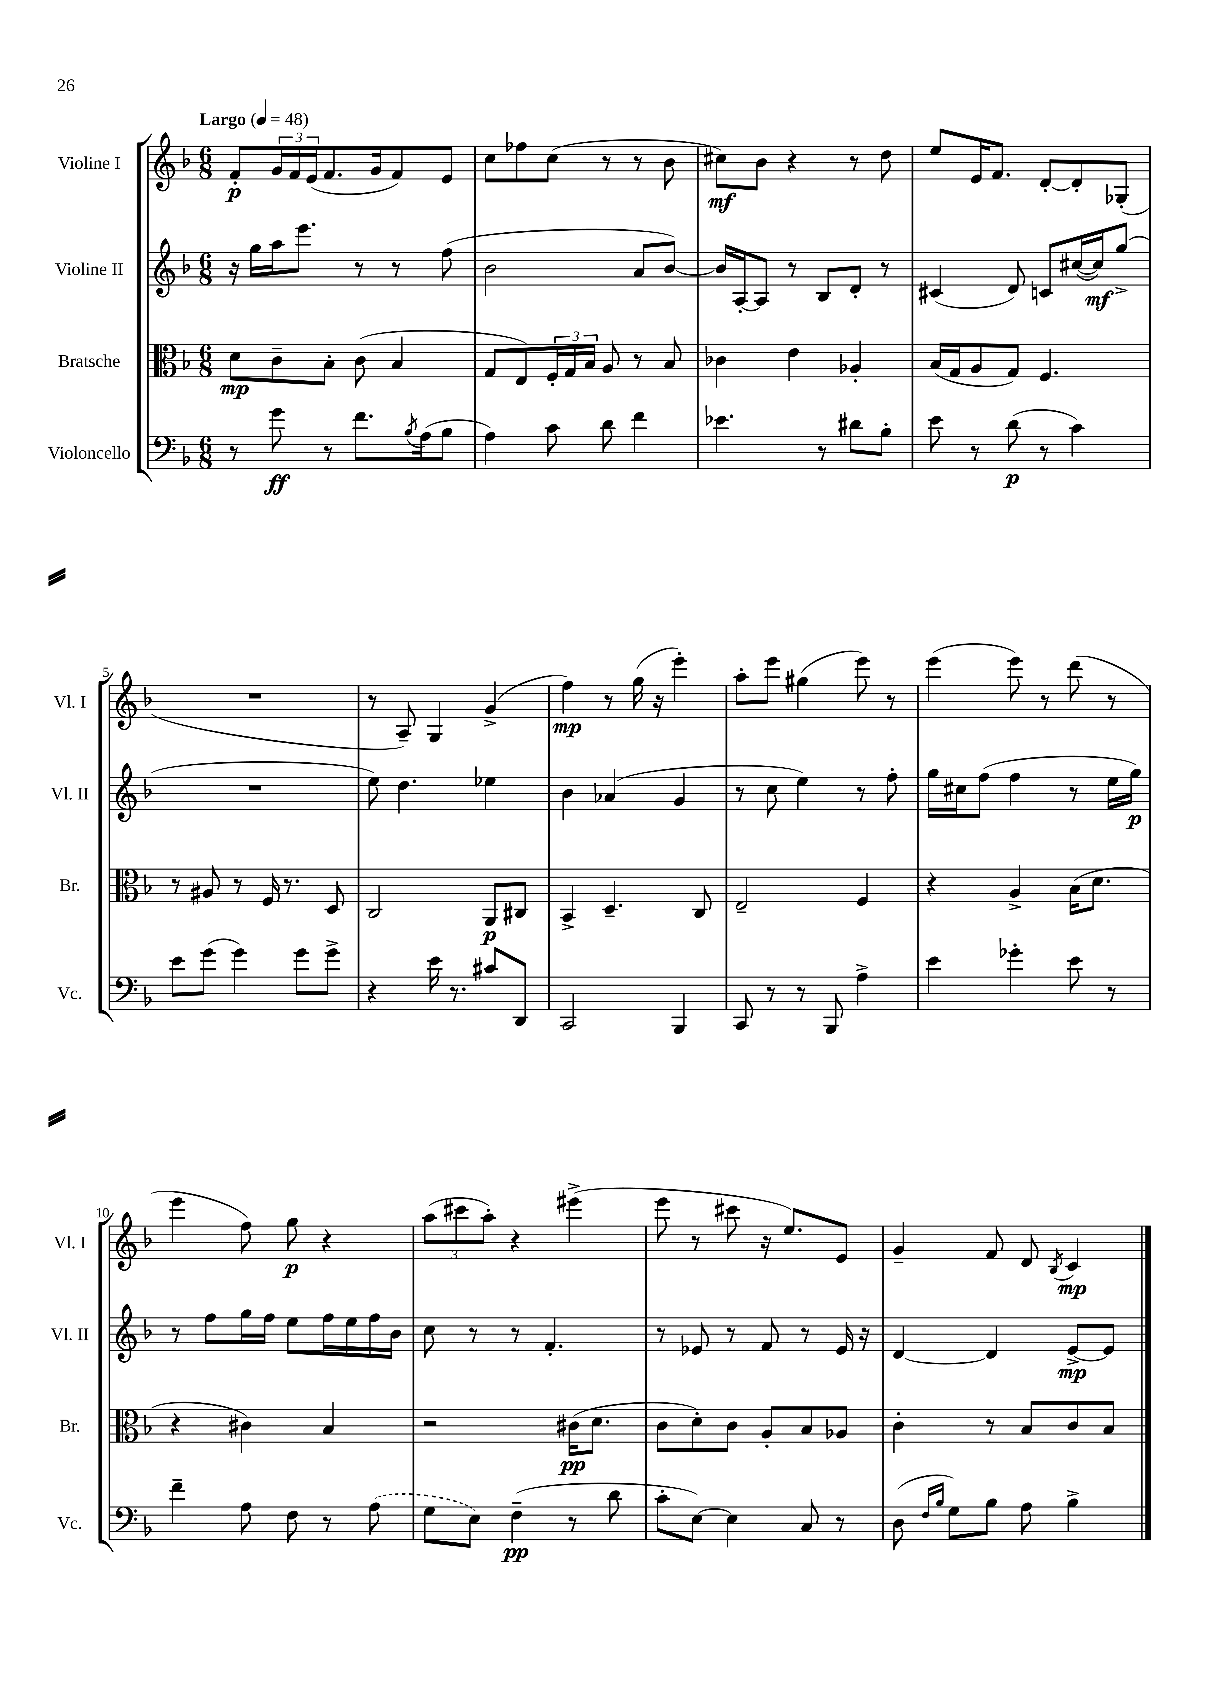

**kern	**kern	**kern	**kern
*staff4	*staff3	*staff2	*staff1
*clefF4	*clefC3	*clefG2	*clefG2
*k[b-]	*k[b-]	*k[b-]	*k[b-]
*M6/8	*M6/8	*M6/8	*M6/8
*MM48	*MM48	*MM48	*MM48
8r	8d\L	16r	8f'/L
.	.	16gg\LL	.
8g\	8c~\	16aa\J	24g/L
.	.	.	24f/
.	.	8.eee\J	.
.	.	.	(24e/J
8r	8B-'\J	.	8.f/
8.f\L	(8c\	8r	.
.	.	.	16g/k
.	4B-/	8r	8f/)
8qB-/	.	.	.
(16A\k	.	.	.
8B-\J	.	(8ff\	8e/J
=	=	=	=
4A\)	8G/L	2b-\	8cc\L
.	8E/)	.	8ff-\
8c\	24F'/L	.	(8cc\J
.	24G/	.	.
.	24B-/JJ	.	.
8d\	8A/	.	8r
4f\	8r	8a/L	8r
.	8B-/	[8b-/J)	8b-\
=	=	=	=
4.e-\	4c-\	16b-/]LL	8cc#\L)
.	.	[16A'/J	.
.	.	8A/]J	8b-\J
.	4e\	8r	4r
8r	.	8B-/L	.
8d#\L	4A-'/	8d'/J	8r
8B-'\J	.	8r	8dd\
=	=	=	=
8e\	(16B-/LL	(4c#/	8ee/L
.	16G/J	.	.
8r	8A/	.	16e/K
.	.	.	8.f/J
(8d\	8G/J)	8d/)	.
8r	4.F/	8c/L	[8d'/L
4c\)	.	([16cc#/L	8d'/]
.	.	16cc#/]J)	.
.	.	(8gg^/J	(8G-'/J
=	=	=	=
8e\L	8r	2.r	2.r
(8g\J	8A#/	.	.
4g\)	8r	.	.
.	16F/	.	.
.	8.r	.	.
8g\L	.	.	.
8g^\J	8D/	.	.
=	=	=	=
4r	2C/	8ee\)	8r
.	.	4.dd\	8A~/)
16e\	.	.	4G/
8.r	.	.	.
8c#/L	8AA/L	4ee-\	(4g^/
8DD/J	8C#/J	.	.
=	=	=	=
2CC/	4BB-^/	4b-\	4ff\)
.	4.D~/	(4a-/	8r
.	.	.	(16gg\
.	.	.	16r
4BBB-/	.	4g/	4eee'\)
.	8C/	.	.
=	=	=	=
8CC/	2E~/	8r	8aa'\L
8r	.	8cc\	8eee\J
8r	.	4ee\)	(4gg#\
8BBB-/	.	.	.
4A^\	4F/	8r	8eee\)
.	.	8ff'\	8r
=	=	=	=
4e\	4r	16gg\LL	(4eee\
.	.	16cc#\J	.
.	.	(8ff\J	.
4g-'\	4A^/	4ff\	8eee\)
.	.	.	8r
8e\	(16B-\LK	8r	(8ddd\
.	8.d\J	.	.
8r	.	16ee\LL	8r
.	.	16gg\JJ)	.
=	=	=	=
4f~\	4r	8r	4eee\
.	.	8ff\L	.
8A\	4c#\)	16gg\L	8ff\)
.	.	16ff\JJ	.
8F\	.	8ee\L	8gg\
8r	4B-/	16ff\L	4r
.	.	16ee\	.
(8A\	.	16ff\	.
.	.	16b-\JJ	.
=	=	=	=
8G\L	2r	8cc\	(12aa\L
.	.	.	12ccc#\
8E\J)	.	8r	.
.	.	.	12aa'\J)
(4F~\	.	8r	4r
.	.	4.f'/	.
8r	(16c#\LK	.	(4eee#^\
.	8.d\J	.	.
8d\	.	.	.
=	=	=	=
8c'\L	8c\L	8r	8eee\
[8E\J)	8d'\)	8e-/	8r
4E\]	8c\J	8r	8ccc#\
.	8A'/L	8f/	16r
.	.	.	8.ee/L)
8C/	8B-/	8r	.
8r	8A-/J	16e-/	8e/J
.	.	16r	.
=	=	=	=
(8D\	4c'\	[4d/	4g~/
16qqF/LL	.	.	.
16qqB-/JJ	.	.	.
8G\L)	.	.	.
8B-\J	8r	4d/]	8f/
8A\	8B-/L	.	8d/
.	.	.	8qB-/
4B-^\	8c/	[8e^/L	4c/
.	8B-/J	8e/]J	.
==	==	==	==
*-	*-	*-	*-
